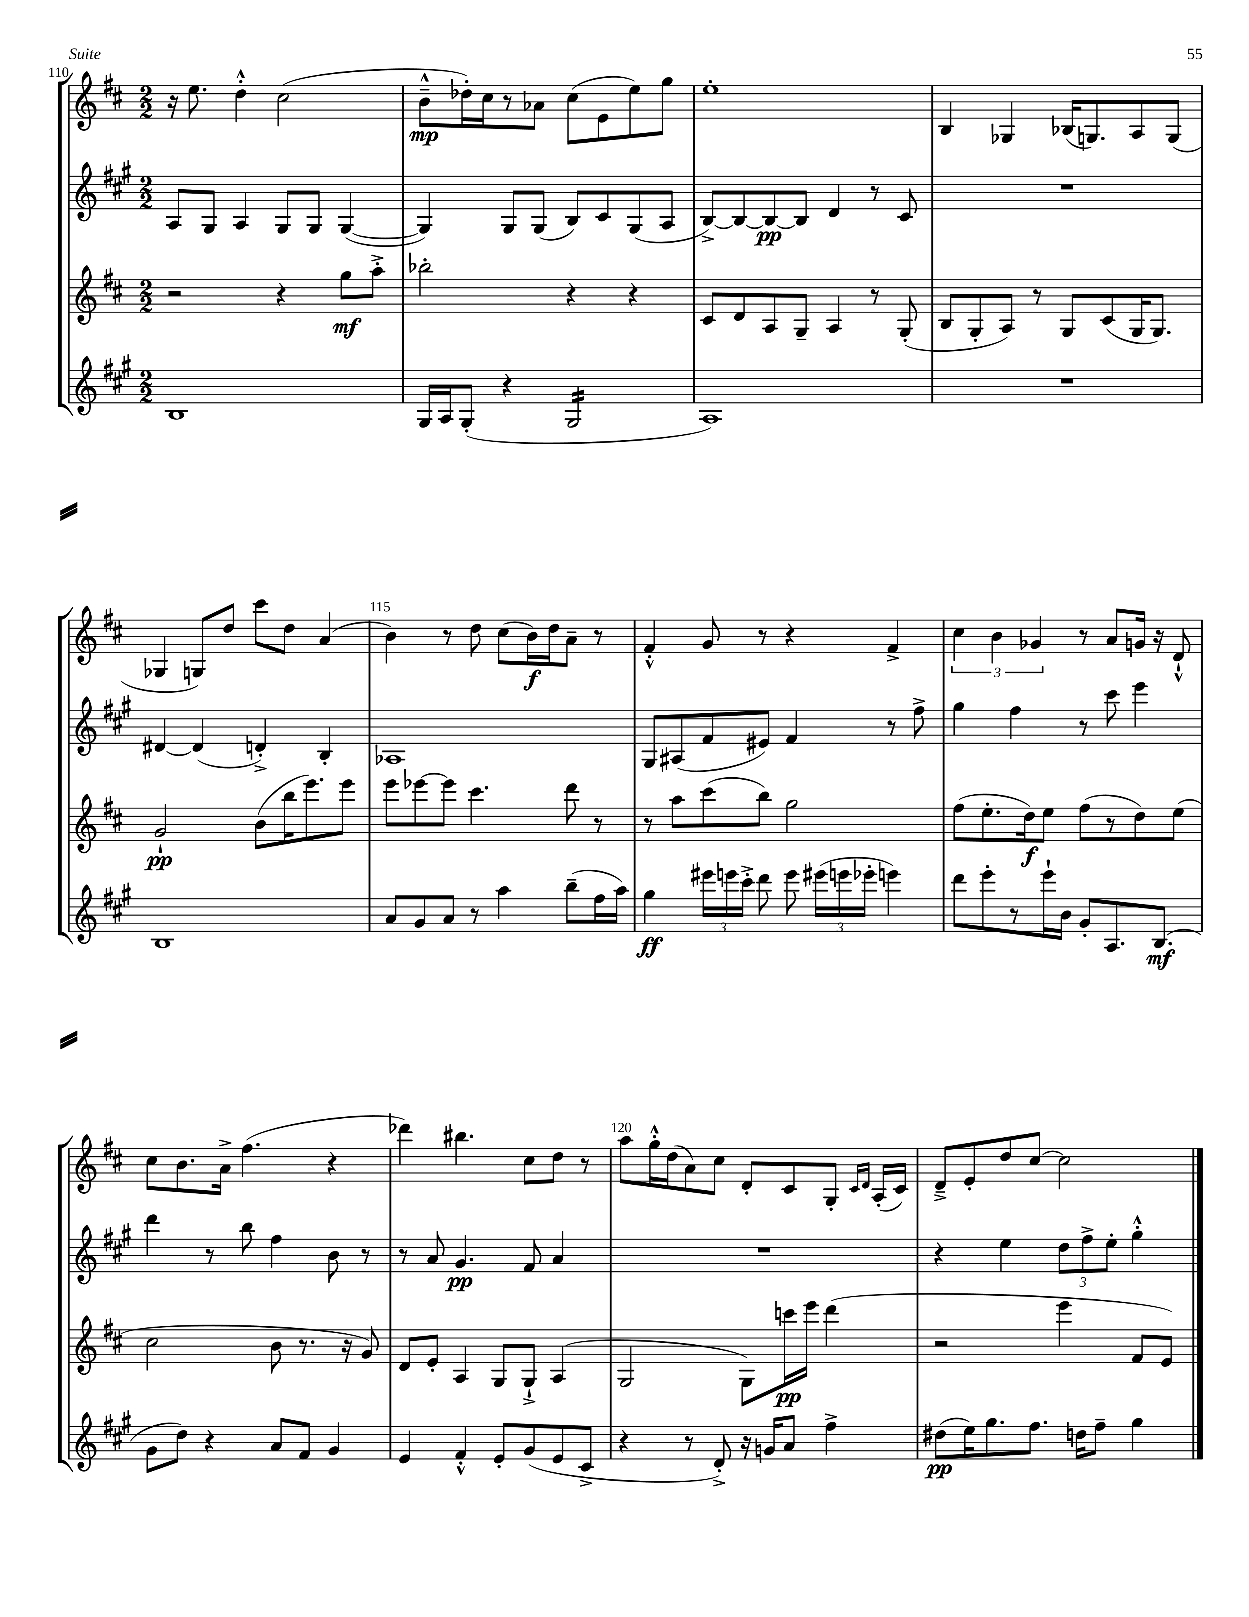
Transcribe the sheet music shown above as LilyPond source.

<<
\new StaffGroup <<
\new Staff = "s0" {
    \clef treble \key d \major \numericTimeSignature \time 2/2
    \autoBeamOff r16 e''8. d''4-.-^ cis''2( |
    b'8[---^\mp des''16-.) cis''16 r8 aes'8] cis''8[( e'8 e''8) g''8] |
    e''1-. |
    b4 ges4 bes16[( g8.) a8 g8]( |
    ges4 g8[) d''8] cis'''8[ d''8] a'4( |
    b'4) r8 d''8 cis''8[( b'16\f) d''16 a'8]-- r8 |
    fis'4-.-^ g'8 r8 r4 fis'4-> |
    \tuplet 3/2 { cis''4 b'4 ges'4 } r8 a'8[ g'16] r16 d'8-!-^ |
    cis''8[ b'8. a'16]-> fis''4.( r4 |
    des'''4) bis''4. cis''8[ d''8] r8 |
    a''8[ g''16-.-^ d''16( a'8) cis''8] d'8[-. cis'8 g8]-. \grace { cis'16[ d'16] } a16[-.( cis'16]) |
    d'8[---> e'8-. d''8 cis''8]~ cis''2 \bar "|." |
}
\new Staff = "s1" {
    \clef treble \key a \major \numericTimeSignature \time 2/2
    \autoBeamOff a8[ gis8] a4 gis8[ gis8] gis4~( |
    gis4) gis8[ gis8]( b8[) cis'8 gis8( a8] |
    b8[~->) b8~ b8~\pp b8] d'4 r8 cis'8 |
    R1 |
    dis'4~ dis'4( d'4-.->) b4-. |
    aes1 |
    gis8[ ais8( fis'8 eis'8]) fis'4 r8 fis''8-> |
    gis''4 fis''4 r8 cis'''8 e'''4 |
    d'''4 r8 b''8 fis''4 b'8 r8 |
    r8 a'8 gis'4.\pp fis'8 a'4 |
    R1 |
    r4 e''4 \tuplet 3/2 { d''8[ fis''8-> e''8]-. } gis''4-.-^ \bar "|." |
}
\new Staff = "s2" {
    \clef treble \key d \major \numericTimeSignature \time 2/2
    \autoBeamOff r2 r4 g''8[\mf a''8]-.-> |
    bes''2-. r4 r4 |
    cis'8[ d'8 a8 g8]-- a4 r8 g8-.( |
    b8[ g8-. a8]) r8 g8[ cis'8( g16 g8.]) |
    g'2-!\pp b'8[( b''16 e'''8.) e'''8] |
    e'''8[ ees'''8~ ees'''8] cis'''4. d'''8 r8 |
    r8 a''8[ cis'''8( b''8]) g''2 |
    fis''8[( e''8.-. d''16\f) e''8] fis''8[( r8 d''8) e''8]( |
    cis''2 b'8 r8. r16 g'8) |
    d'8[ e'8]-. a4 g8[ g8]-!-> a4( |
    g2 g8[) c'''16\pp e'''16] d'''4( |
    r2 e'''4 fis'8[ e'8]) \bar "|." |
}
\new Staff = "s3" {
    \clef treble \key a \major \numericTimeSignature \time 2/2
    \autoBeamOff b1 |
    gis16[ a16 gis8]-.( r4 gis2:16 |
    a1) |
    R1 |
    b1 |
    a'8[ gis'8 a'8] r8 a''4 b''8[--( fis''16 a''16]) |
    gis''4\ff \tuplet 3/2 { eis'''16[ e'''16 cis'''16]-.-> } d'''8 e'''8 \tuplet 3/2 { eis'''16[( e'''16 ees'''16]-. } e'''4) |
    d'''8[ e'''8-. r8 e'''16-! b'16] gis'8[-. a8. b8.]\mf( |
    gis'8[ d''8]) r4 a'8[ fis'8] gis'4 |
    e'4 fis'4-.-^ e'8[-. gis'8( e'8 cis'8]-> |
    r4 r8 d'8-.->) r16 g'16[ a'8] fis''4-> |
    dis''8[\pp( e''16) gis''8. fis''8.] d''16[ fis''8]-- gis''4 \bar "|." |
}
>>
>>
\layout { \context { \Score currentBarNumber = #110 \override BarNumber.break-visibility = ##(#f #t #t) barNumberVisibility = #(every-nth-bar-number-visible 5) } }
